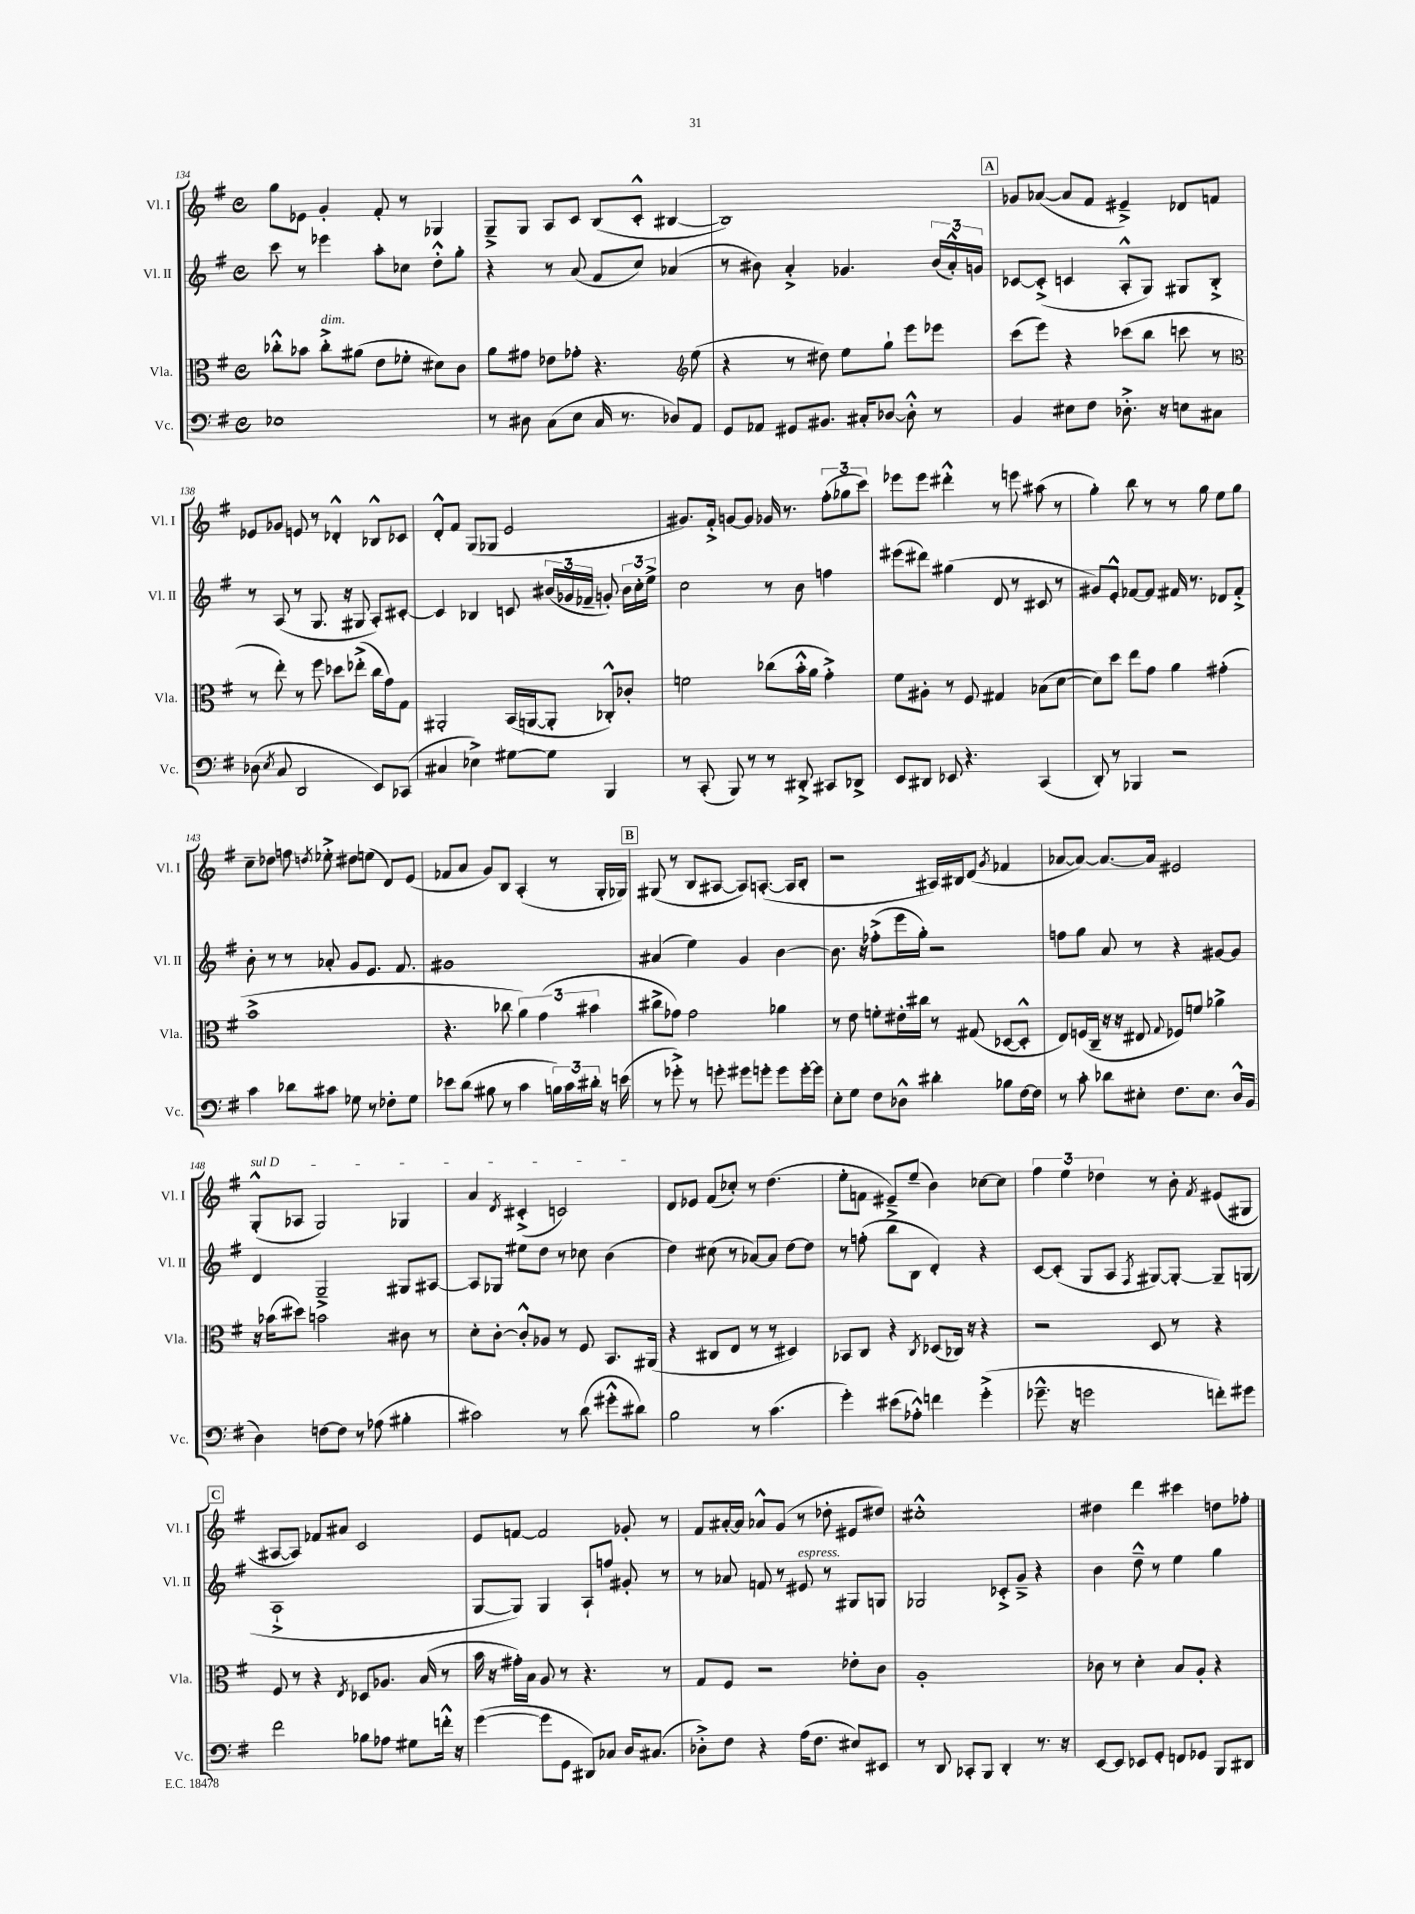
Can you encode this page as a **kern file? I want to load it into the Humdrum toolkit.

**kern	**kern	**kern	**kern
*part4	*part3	*part2	*part1
*staff4	*staff3	*staff2	*staff1
*I"Vc.	*I"Vla.	*I"Vl. II	*I"Vl. I
*I'Vc.	*I'Vla.	*I'Vl. II	*I'Vl. I
*clefF4	*clefC3	*clefG2	*clefG2
*k[f#]	*k[f#]	*k[f#]	*k[f#]
*M4/4	*M4/4	*M4/4	*M4/4
*met(c)	*met(c)	*met(c)	*met(c)
=134	=134	=134	=134
1E-X	8cc-X'^^\L	8ccc\	8gg\L
.	8b-X\J	8r	8e-X\J
!	!LO:TX:a:i:t=dim.	!	!
.	8cc-'^\L	4eee-X\	4g'/
.	(8a#X\J	.	.
.	8e\L	8aa'\L	8f#'/
.	8f-X'\J	8cc-X\J	8r
.	8d#X\L)	8dd'^^\L	4G-X/
.	8c\J	8gg'\J	.
=135	=135	=135	=135
8r	8a\L	4r	8G~^/L
8D#X\	8g#X\J	.	8G/J
(8C\L	8e-X\L	8r	8A/L
8E\J	8g-X'\J	(8a/	8c/J
16C/	4.r	8f#/L	(8B/L
8.r	.	.	.
.	.	8cc/J)	8c'^^/J
8D-X/L)	.	(4a-X/	[4B#X/
*	*clefG2	*	*
8AA/J	(8ee\	.	.
=136	=136	=136	=136
8GG/L	4r	8r	1B#])
8AA-X/J	.	8b#X\)	.
8GG#X/L	8r	4a'^/	.
8.BB#X/J	8dd#X\)	.	.
.	8ee\L	4.g-X/	.
16C#X'/KL	.	.	.
[8D-X/J	8gg`\J	.	.
8D-'^^\]	8eee\L	.	.
8r	8eee-X\J	(24b#/LL	.
.	.	24a'^^/)	.
.	.	24gn/JJ	.
!!LO:REH:place=s1:t=A
=137	=137	=137	=137
4BB/	(8ccc\L	[8c-X/L	8g-X/L
.	8eee\J)	(8c-'^/J]	([8a-X/J
8E#X\L	4r	4cn/	8a-/L]
8F#\J	.	.	8f#/J
8.D-X'^\	(8ccc-X\L	8A'^^/L	4e#X~^/)
.	8bb\J	8G/J)	.
16r	.	.	.
8En\L	8cccn\	8G#X/L	8d-X/L
8C#X\J	8r	8B'^/J	8fn/J
!!LO:LB:g=z
=138	=138	=138	=138
*	*clefC3	*	*
(8D-X\	8r	8r	8e-X/L
8qE/	.	.	.
8C/	8ee'\)	(8A/	8g-X/J
2DD/	8r	8r	8en/
.	8ff#\	8.G/	8r
.	8dd-X\L	.	4d-X'^^/
.	.	16r	.
.	(8ee-X'^\J	8G#X/	.
8EE/L)	16cc\LL	8A'/L)	8B-X^^/L
.	16g\J)	.	.
(8CC-X/J	8G\J	[8c#X'/J	8c-X/J
=139	=139	=139	=139
4C#X/	2AA#X'/	4c#/]	8d'^^/L
.	.	.	8f#/J
4E-X^\)	.	4B-X/	(8G/L
.	.	.	8G-X/J
[8G#X\L	(16BB/LL	8cn/	2e/
.	[16AAn/J	.	.
8G#\J]	8AA'/J]	(24b#X/LL	.
.	.	24g-X/	.
.	.	24f-X~/JJ	.
4BBB/	8C-X'^^/L)	8gn'/)	.
.	8c-X'/J	24b#\LL	.
.	.	24cc'\	.
.	.	24ee^\JJ	.
=140	=140	=140	=140
8r	2fn\	2cc\	8.g#X/L)
(8CC'/	.	.	.
.	.	.	16f#'^/Jk
8BBB/)	.	.	[8gn/L
8r	.	.	8g/J]
8r	(8cc-X\L	8r	16g-X/
.	.	.	8.r
8DD#X'^/	16b'^^\L	8b\	.
.	16a\JJ	.	.
8CC#X/L	4g'^\)	4ffn\	(12ff#'\L
.	.	.	12gg-X\
8DD-X^/J	.	.	.
.	.	.	12ccc\J)
=141	=141	=141	=141
8EE/L	8f#\L	(8eee#X\L	8eee-X\L
8DD#X/J	8A#X'\J	8ddd#X\J)	8eee-\J
8EE-X/	8r	(4gg#X\	4ddd#X'^^\
4.r	8F#/	.	.
.	4G#X/	8d/	8r
.	.	8r	8eeen\
(4CC/	(8B-X\L	8c#X/	(8aa#X\
.	[8d\J	8r	8r
=142	=142	=142	=142
8DD'/)	8d\L])	8g#X/L)	4gg'\)
8r	8dd\J	8e'^^/J	.
4BBB-X/	8ee\L	[8f-X/L	8bb\
.	8g\J	8f-/J]	8r
2r	4a\	16f#X/	8r
.	.	8.r	.
.	.	.	8gg\
.	(4g#X'\	8d-X/L	8ee\L
.	.	8f#'^/J	8gg\J
!!LO:LB:g=z
=143	=143	=143	=143
4c\	1b^	8b'\	8cc~\L
.	.	8r	8dd-X\J
8d-X\L	.	8r	8ffn\
.	.	.	8qddn/
8c#X\J	.	8a-X'/	8ee-X'^\
8G-X\	.	8g/L	8dd#X\L
8r	.	8.e/J	(8een\J
8F-X'\L	.	.	8d/L)
.	.	8.f#/	.
8G-\J	.	.	(8e/J
=144	=144	=144	=144
8e-X\L	4.r	1g#X	8f-X/L
(8d\J	.	.	8a/J
8B#X\	.	.	8g/L)
8r	8cc-X\	.	8B/J
4c\	6a\)	.	(4A'/
.	(6g\	.	.
24Bn\LL)	.	.	8r
24c\	.	.	.
24d#X'\JJ	6b#X\	.	.
16r	.	.	16G'/LL
(16en\	.	.	16G-X/JJ)
!!LO:REH:place=s1:t=B
=145	=145	=145	=145
8r	8cc#X^\L	(4a#X/	(8G#X/
8g-X'^\)	8g-X\J)	.	8r
8r	2g-\	4ee\)	8B/L
8gn'\	.	.	[8A#X/J
8g#X\L	.	4g/	8A#/L])
8gn'\J	.	.	([8.An'/J
8g\L	4a-X\	[4b\	.
.	.	.	16A/KL]
[16g'\L	.	.	8B'/J
16g\JJ]	.	.	.
=146	=146	=146	=146
8E'\L	8r	8.b\]	2r
8G\J	8e\	.	.
.	.	16r	.
8F#\L	8fn'\L	(8ff-X'^\L	.
8D-X^^\J	16e#X'\L	16eee\L	.
.	16cc#X\JJ	16gg'\JJ)	.
4d#X'\	8r	2r	16A#X/LL)
.	.	.	16B#X/J
.	(8G#X/	.	(8d/J
.	.	.	8qg/
8B-X\L	[8D-X/L	.	4f-X/
[16F#\L	8D-'^^/J]	.	.
16F#\JJ]	.	.	.
=147	=147	=147	=147
8r	8E/L)	8ffn\L	[8a-X/L
8c'\	(16Fn/L	8gg\J	8a-/J_)
.	16C~/JJ	.	.
8d-X\L	16r	8a/	8.a-/L_
.	16r	.	.
8E#X'\J	8E#X/	8r	.
.	.	.	16a-/Jk]
.	8qqG/	.	.
8.F#\L	8F-X/L)	4r	2e#X/
.	8fn/J	.	.
8.E#\J	.	.	.
.	4a-X^\	[8g#X/L	.
16D^^/LL	.	8g#/J]	.
(16BB/JJ	.	.	.
!!LO:LB:g=z
=148	=148	=148	=148
!	!	!	!LO:TX:a:i:t=sul D
4D\)	16r	4d/	(8G'^^/L
.	(16b-X\KL	.	.
.	8dd#X\J)	.	8A-X/J
[8Fn\L	2bn\	2G~^/	2G/)
8F\J]	.	.	.
8r	.	.	.
(8A-X\	.	.	.
4B#X'\	8c#X\	8G#X/L	4G-X/
.	8r	[8A#X/J	.
=149	=149	=149	=149
2c#X\)	8d'\L	8A#/L]	4a/
.	[8c'\J	8G-X/J	.
.	.	.	8qd/
.	8c'^^/L]	8ee#X\L	(4c#X'^/
.	8A-X/J	8dd\J	.
8r	8r	8r	2cn/)
(8d\	8F#/	8cc-X\	.
8g#X'^^\L	8.BB/L	(4b\	.
8d#X\J)	.	.	.
.	(16AA#X/Jk	.	.
=150	=150	=150	=150
2B\	4r	4dd\)	8d/L
.	.	.	8e-X/J
.	8C#X/L	(8cc#X\	(8f#/L
.	8E/J	8r	8cc-X'/J)
8r	8r	[8a-X/L)	8r
(4.c\	8r	8a-/J]	(4.dd\
.	4D#X/)	[8dd\L	.
.	.	8dd\J]	.
=151	=151	=151	=151
4g'\)	8BB-X/L	8r	8ee'\L
.	8C/J	(8ffn'\	8fn\J
(8e#X\L	4r	8bb\L	8e#X~^/L)
8A-X'^^\J)	.	8B\J	(8ee~/J
.	8qC/	.	.
4fn\	(8D-X/L	4d'/)	4b\)
.	16C-X/Jk)	.	.
.	16r	.	.
(4g'^\	4r	4r	[8cc-X\L
.	.	.	8cc-\J]
=152	=152	=152	=152
8.g-X~^^\	2r	[8c/L	6ff#\
.	.	(8c'/J]	.
.	.	.	6ee\
16r	.	.	.
2gn\	.	8G/L	.
.	.	.	6dd-X\
.	.	8A/J	.
.	.	8qF#/	.
.	8D/	[8G#X/L)	8r
.	8r	8G#'/J_	8b'\
.	.	.	8qf#/
8fn'\L)	4r	8G#~/L]	(8e#X/L
8g#X\J	.	(8Gn/J	8G#X/J
!!LO:LB:g=z
!!LO:REH:place=s1:t=C
=153	=153	=153	=153
2f#\	8F#/	1A`^	[8A#X/L
.	8r	.	8A#/J])
.	4r	.	8f-X/L
.	.	.	8a#X/J
.	8qE/	.	.
8B-X\L	8D-X/L	.	2c/
8A-X\J	8.A-X/J	.	.
8G#X\L	.	.	.
.	(16B/	.	.
16fn'^^\Jk	8r	.	.
16r	.	.	.
=154	=154	=154	=154
([4g\	16b\	[8G/L	8e/L
.	16r	.	.
.	16g#X'\LL)	8G/J])	[8fn/J
.	16B\JJ	.	.
8g\L]	8A/	4G/	2f/]
8GG\J	8r	.	.
8DD#X/L)	4.r	8A`/L	.
8C-X/J	.	8ffn/J	.
16D/KL	.	8g#X'/	8g-X'/
(8.C#X/J	.	.	.
.	8r	8r	8r
=155	=155	=155	=155
8D-X'^\L)	8G/L	8r	8f#/L
8F#\J	8F#/J	8a-X/	[16a#X'/L
.	.	.	16a#/JJ]
4r	2r	8fn/	8a-X^^/L
.	.	8r	(8g/J
!	!	!LO:TX:a:i:t=espress.	!
(16A\KL	.	8e#X/	8r
8.F#\J	.	.	.
.	.	8r	8dd-X'\
8E#X/L)	8e-X'\L	8G#X/L	8e#X/L
8EE#X/J	8c\J	8Gn/J	8dd#X/J)
=156	=156	=156	=156
8r	1A'	2G-X/	1cc#X'^^
8DD/	.	.	.
8CC-X'/L	.	.	.
8BBB/J	.	.	.
4DD'/	.	8c-X'^/L	.
.	.	8g~^/J	.
8.r	.	4r	.
16r	.	.	.
=157	=157	=157	=157
[8EE/L	8c-X\	4b\	4dd#X\
8EE/J]	8r	.	.
8EE-X/L	4d'\	8dd~^^\	4ddd\
8GG'/J	.	8r	.
8FFn/L	8B/L	4ee\	4ccc#X\
8GG-X/J	8A'/J	.	.
8BBB/L	4r	4gg\	8ddn\L
8DD#X/J	.	.	8ff-X'\J
==	==	==	==
*-	*-	*-	*-
